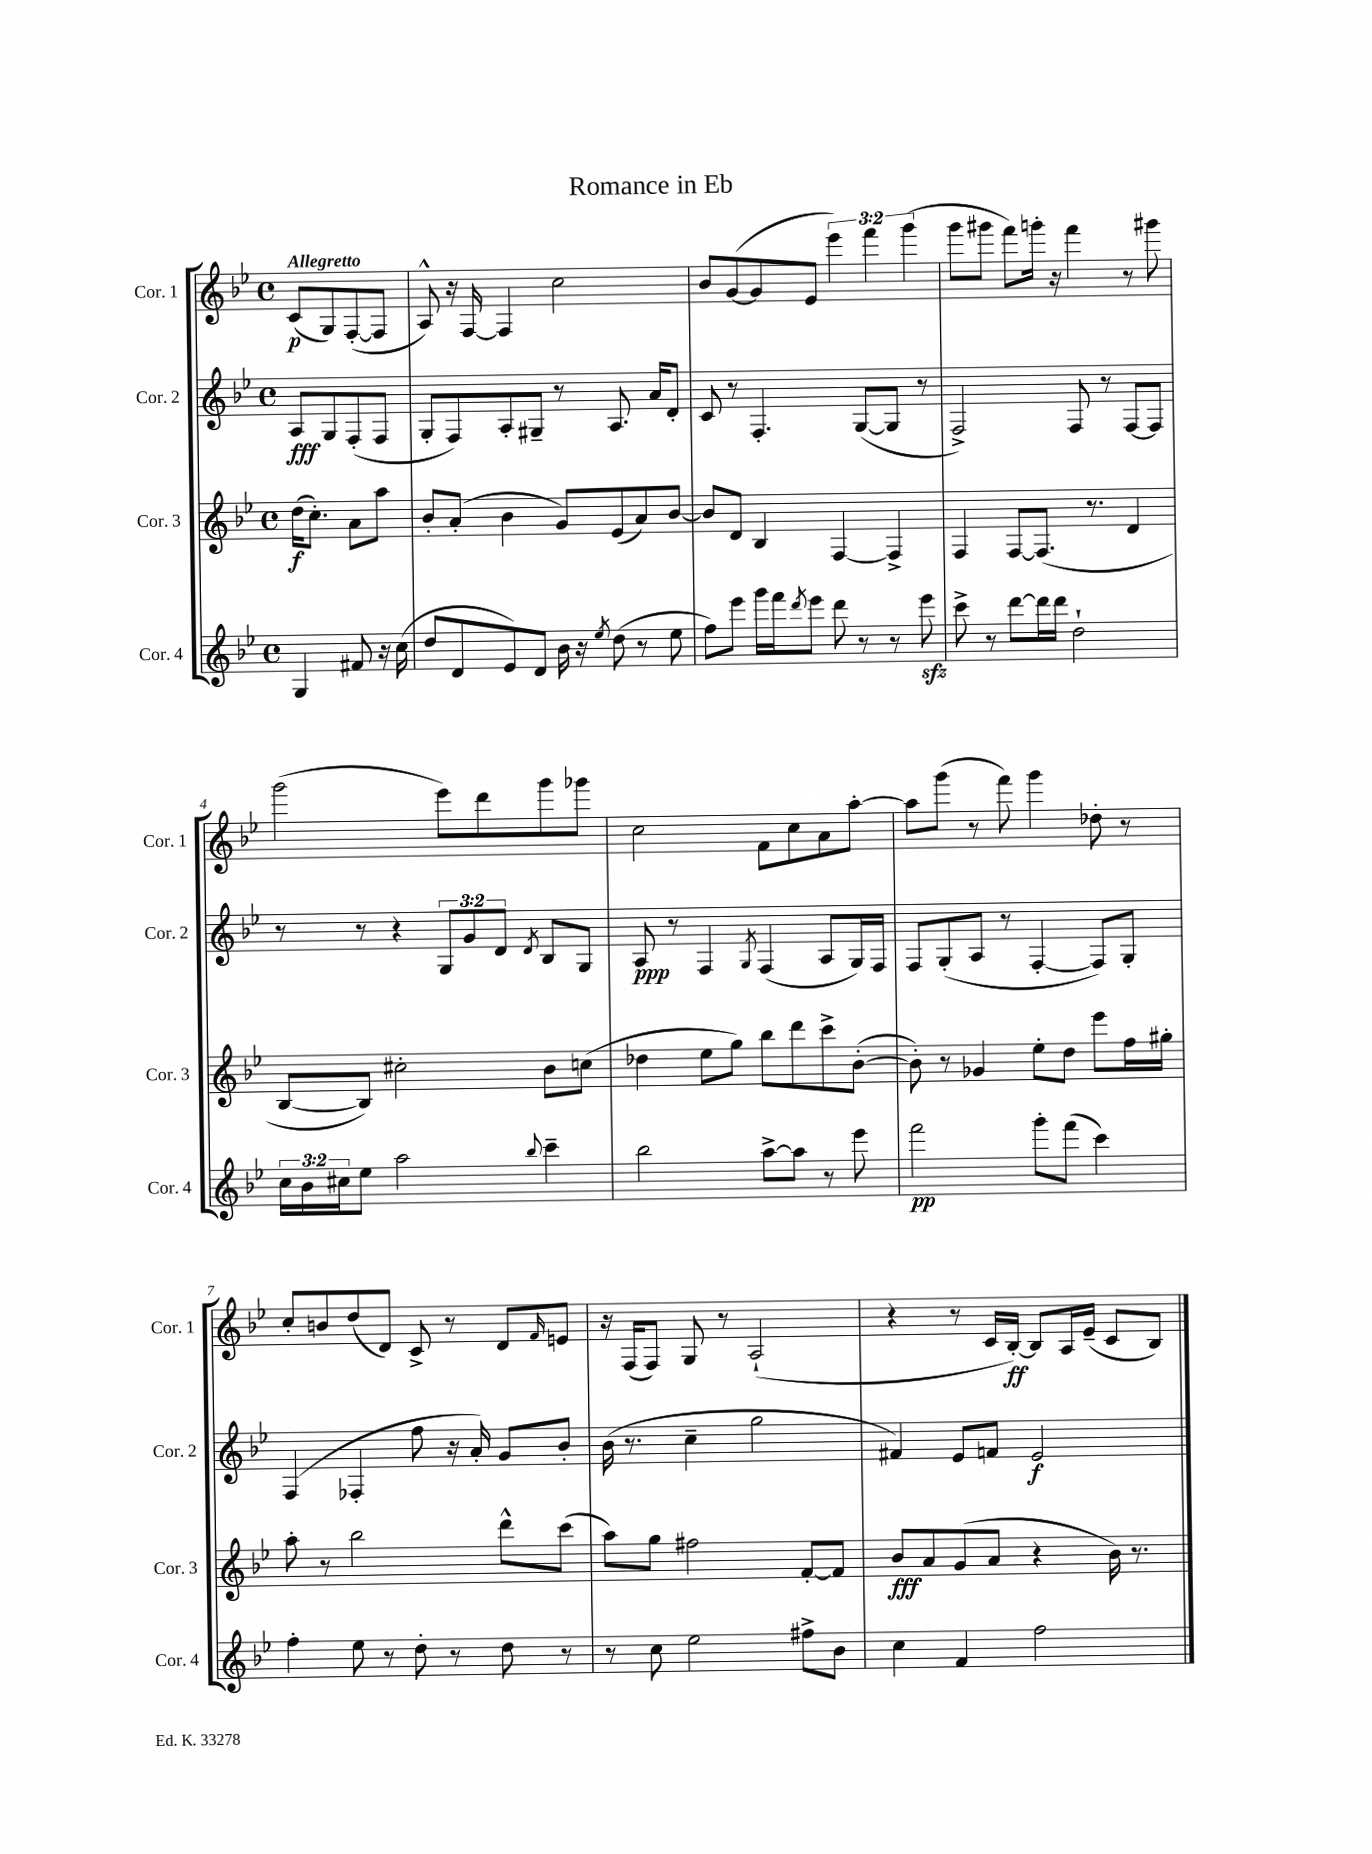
\header { title = "Romance in Eb" }
<<
\new StaffGroup <<
\new Staff = "s0" \with { instrumentName = "Cor. 1" shortInstrumentName = "Cor. 1" } {
    \clef treble \key bes \major \defaultTimeSignature \time 4/4 \override Staff.TupletNumber.text = #tuplet-number::calc-fraction-text \partial 2 \tempo "Allegretto"
    c'8\p( g8) f8~-.( f8 |
    a8-^) r16 f16~ f4 c''2 |
    bes'8 g'8~( g'8 ees'8 \tuplet 3/2 { ees'''4) f'''4 g'''4( } |
    g'''8 gis'''8 f'''8) g'''16-. r16 f'''4 r8 gis'''8 |
    g'''2( ees'''8) d'''8 g'''8 ges'''8 |
    c''2 f'8 c''8 a'8 a''8~-. |
    a''8 g'''8( r8 f'''8) g'''4 des''8-. r8 |
    c''8-. b'8 d''8( d'8) c'8-> r8 d'8 \grace { f'16 } e'8 |
    r16 f16( f8) g8 r8 a2-!( |
    r4 r8 c'16 bes16~-.\ff) bes8 a16 ees'16--( c'8 bes8) \bar "|." |
}
\new Staff = "s1" \with { instrumentName = "Cor. 2" shortInstrumentName = "Cor. 2" } {
    \clef treble \key bes \major \defaultTimeSignature \time 4/4 \override Staff.TupletNumber.text = #tuplet-number::calc-fraction-text \partial 2
    a8\fff g8 f8-.( f8 |
    g8-. f8) a8-. gis8-- r8 a8. a'16 d'8-. |
    c'8 r8 f4.-. g8~( g8 r8 |
    f2->) f8 r8 f8~ f8 |
    r8 r8 r4 \tuplet 3/2 { g8 g'8 d'8 } \acciaccatura { d'8 } bes8 g8 |
    a8\ppp r8 f4 \acciaccatura { g8 } f4( a8 g16) f16 |
    f8 g8-.( a8 r8 f4~-. f8) g8-. |
    f4( fes4-. f''8 r16 a'16-.) g'8 bes'8-. |
    bes'16( r8. c''4-- g''2 |
    fis'4) ees'8 f'8 ees'2\f \bar "|." |
}
\new Staff = "s2" \with { instrumentName = "Cor. 3" shortInstrumentName = "Cor. 3" } {
    \clef treble \key bes \major \defaultTimeSignature \time 4/4 \partial 2
    d''16\f( c''8.-.) a'8 a''8 |
    bes'8-. a'8-.( bes'4 g'8) ees'8( a'8) bes'8~ |
    bes'8 d'8 bes4 f4~ f4-> |
    f4 f8~ f8.( r8. d'4 |
    bes8~ bes8) cis''2-. bes'8 c''8( |
    des''4 ees''8 g''8) bes''8 d'''8 c'''8-> bes'8~-.( |
    bes'8-.) r8 ges'4 ees''8-. d''8 ees'''8 f''16 gis''16-. |
    a''8-. r8 bes''2 d'''8-^ c'''8( |
    a''8) g''8 fis''2 f'8~-. f'8 |
    bes'8\fff a'8 g'8( a'8 r4 bes'16) r8. \bar "|." |
}
\new Staff = "s3" \with { instrumentName = "Cor. 4" shortInstrumentName = "Cor. 4" } {
    \clef treble \key bes \major \defaultTimeSignature \time 4/4 \override Staff.TupletNumber.text = #tuplet-number::calc-fraction-text \partial 2
    g4 fis'8 r16 c''16( |
    d''8 d'8 ees'8) d'8 bes'16 r16 \acciaccatura { ees''8 } d''8( r8 ees''8 |
    f''8) ees'''8 g'''16 f'''16 \acciaccatura { d'''8 } ees'''8 d'''8 r8 r8 ees'''8\sfz |
    c'''8-> r8 d'''8~ d'''16 d'''16 d''2-! |
    \tuplet 3/2 { c''16 bes'16 cis''16 } ees''8 a''2 \appoggiatura { bes''8 } c'''4-- |
    bes''2 a''8~-> a''8 r8 ees'''8 |
    f'''2\pp g'''8-. f'''8( c'''4) |
    f''4-. ees''8 r8 d''8-. r8 d''8 r8 |
    r8 c''8 ees''2 fis''8-> bes'8 |
    c''4 f'4 f''2 \bar "|." |
}
>>
>>
